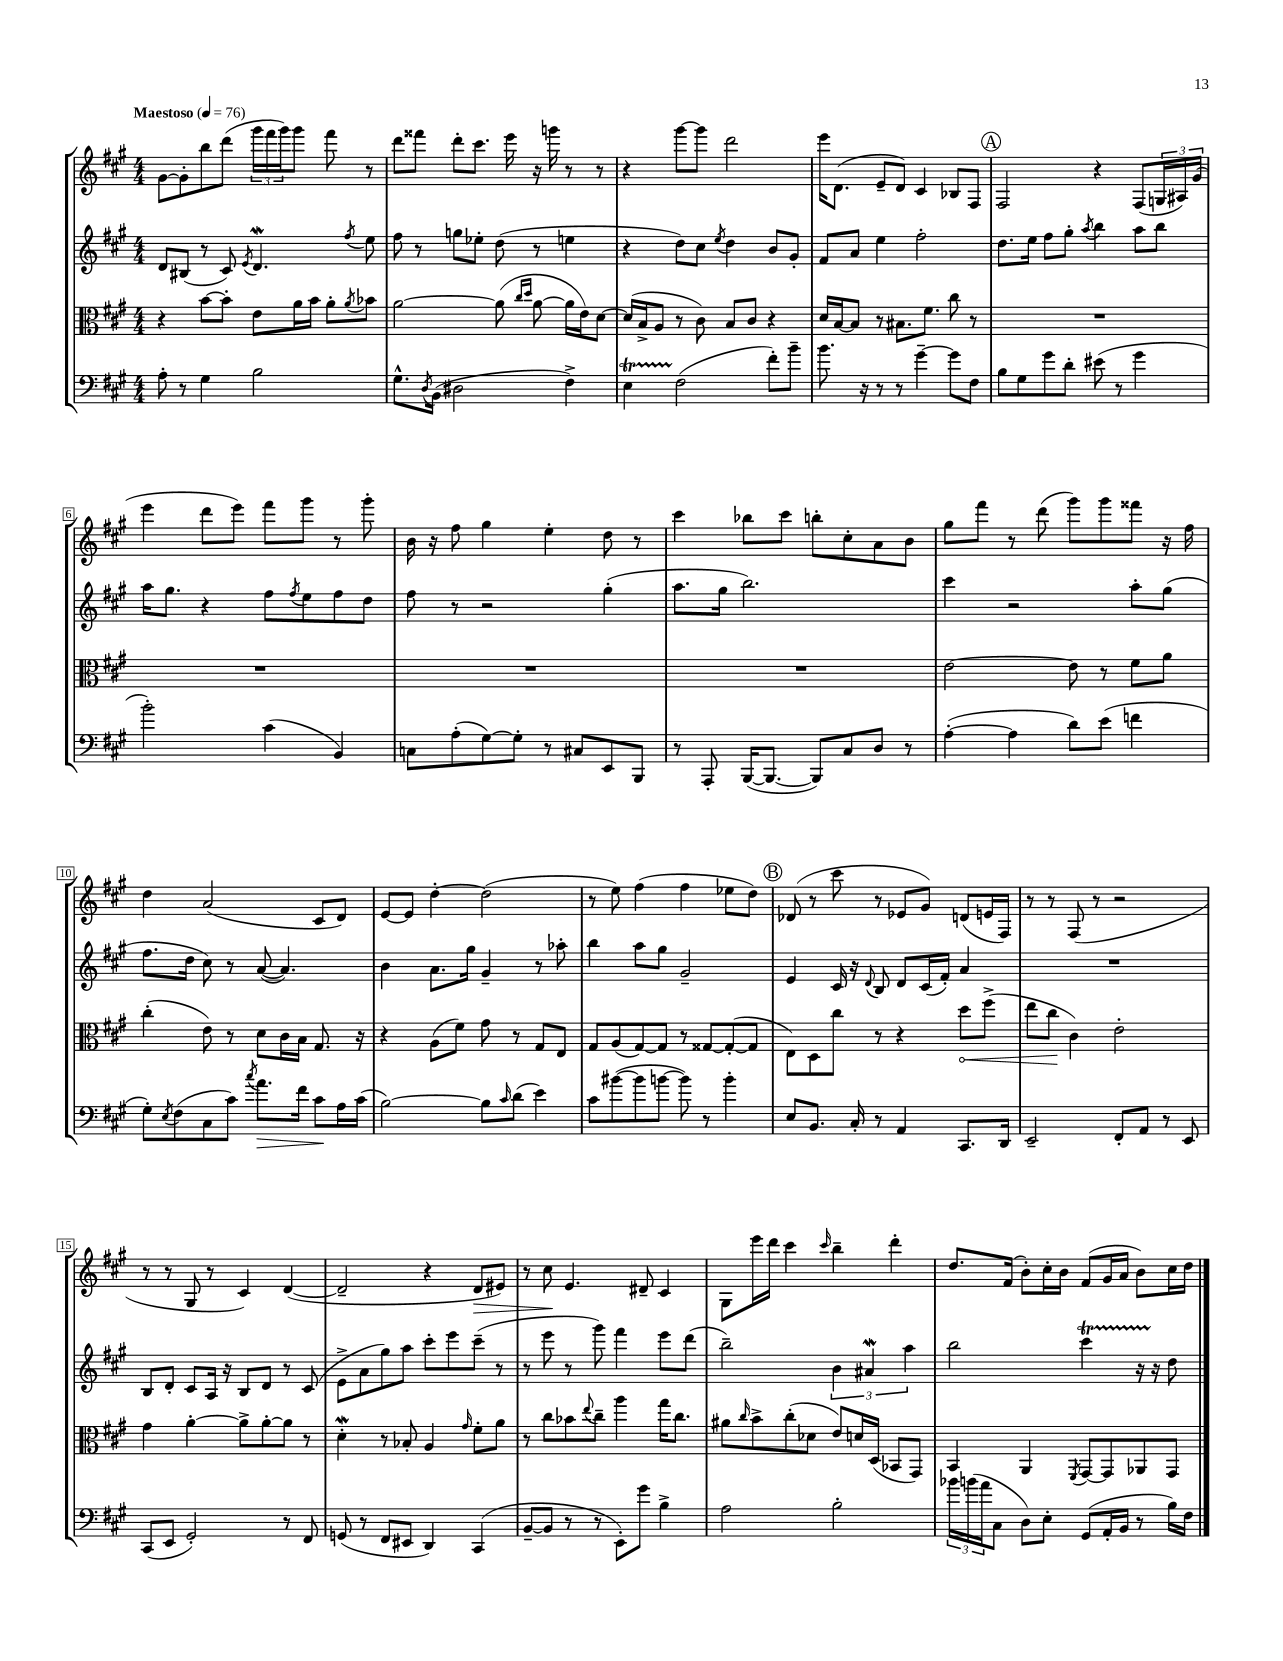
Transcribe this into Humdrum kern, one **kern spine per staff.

**kern	**kern	**kern	**kern
*staff4	*staff3	*staff2	*staff1
*clefF4	*clefC3	*clefG2	*clefG2
*k[f#c#g#]	*k[f#c#g#]	*k[f#c#g#]	*k[f#c#g#]
*M4/4	*M4/4	*M4/4	*M4/4
*MM76	*MM76	*MM76	*MM76
8A'	4r	8d	[8g#
8r	.	(8B#	8g#']
4G#	[8b	8r	8bb
.	8b']	8c#)	(8ddd
.	.	8qe	.
2B	8e	4.d	24ggg#
.	.	.	24fff#
.	.	.	24ggg#)
.	16a	.	8ggg#
.	16b	.	.
.	8a'	.	8fff#
.	8qa	8qff#	.
.	8b-	8ee	8r
=	=	=	=
8.G#^^	[2a	8ff#	8ddd
.	.	8r	8fff##
8qD	.	.	.
(16BB	.	.	.
2D#	.	8gg	8ddd'
.	.	8ee-'	8.ccc#
.	(8a]	(8dd	.
.	.	.	16eee
.	16qqcc#	.	.
.	16qqdd	.	.
.	[8a	8r	16r
.	.	.	16ggg
4F#^)	16a]	4ee	8r
.	16e)	.	.
.	[8d	.	8r
=	=	=	=
4E	(16d]	4r	4r
.	16B^	.	.
.	8A	.	.
(2F#	8r	8dd)	[8ggg#
.	8c#)	8cc#	8ggg#]
.	.	8qee	.
.	8B	4dd	2ddd
.	8c#	.	.
8f#')	4r	8b	.
8b~	.	8g#'	.
=	=	=	=
8.b	16d	8f#	16eee
.	[16B	.	(8.d
.	8B]	8a	.
16r	.	.	.
8r	8r	4ee	8e~
8r	8.B#	.	8d)
[4g#~	.	2ff#'	4c#
.	8.f#	.	.
8g#]	8cc#	.	8B-
8F#	8r	.	8F#
=	=	=	=
8B	1r	8.dd	2F#
8G#	.	.	.
.	.	16ee	.
8g#	.	8ff#	.
8d'	.	8gg#'	.
.	.	8qaa	.
(8e#	.	4bb	4r
8r	.	.	.
4g#	.	8aa	(8F#
.	.	8bb	24G
.	.	.	24A#)
.	.	.	(24g#
=	=	=	=
2b')	1r	16aa	4eee
.	.	8.gg#	.
.	.	4r	8ddd
.	.	.	8eee)
(4c#	.	8ff#	8fff#
.	.	8qff#	.
.	.	8ee	8ggg#
4BB)	.	8ff#	8r
.	.	8dd	8ggg#'
=	=	=	=
8C	1r	8ff#	16b
.	.	.	16r
(8A'	.	8r	8ff#
[8G#)	.	2r	4gg#
8G#']	.	.	.
8r	.	.	4ee'
8C#	.	.	.
8EE	.	(4gg#'	8dd
8BBB	.	.	8r
=	=	=	=
8r	1r	8.aa	4ccc#
8AAA'	.	.	.
.	.	16gg#	.
([16BBB	.	2.bb)	8bb-
8.BBB_	.	.	.
.	.	.	8ccc#
8BBB])	.	.	8bb'
8C#	.	.	8cc#'
8D	.	.	8a
8r	.	.	8b
=	=	=	=
([4A'	[2e	4ccc#	8gg#
.	.	.	8fff#
4A]	.	2r	8r
.	.	.	(8ddd
8d)	8e]	.	8ggg#)
(8e	8r	.	8ggg#
4f	8f#	8aa'	8fff##
.	8a	(8gg#	16r
.	.	.	16ff#
=	=	=	=
8G#')	(4cc#'	8.ff#	4dd
8qE	.	.	.
(8F#	.	.	.
.	.	16dd	.
8C#	8e)	8cc#)	(2a
8c#)	8r	8r	.
8qcc#	.	.	.
8.a	8d	([8a	.
.	16c#	4.a])	.
16f#	16B	.	.
8c#	8.G#	.	8c#
16A	.	.	8d)
(16c#	16r	.	.
=	=	=	=
[2B)	4r	4b	[8e
.	.	.	8e]
.	(8A	8.a	[4dd'
.	8f#)	.	.
.	.	16gg#	.
8B]	8g#	4g#~	(2dd]
16qqc#	.	.	.
(8d	8r	.	.
4e)	8G#	8r	.
.	8E	8aa-'	.
=	=	=	=
8c#	8G#	4bb	8r
([8b#	(8A	.	8ee)
8b#]	[8G#)	8aa	(4ff#
[8b	8G#]	8gg#	.
8b])	8r	2g#~	4ff#
8r	[8G##	.	.
4b'	(8G##'_	.	8ee-
.	8G##]	.	8dd)
=	=	=	=
8E	8E)	4e	(8d-
8.BB	8D	.	8r
.	8cc#	16c#	8ccc#
16C#'	.	16r	.
.	.	8qqd	.
8r	8r	8B	8r
4AA	4r	8d	8e-
.	.	(16c#	8g#)
.	.	16f#')	.
8.CC#	8dd	4a	(8d
.	(8ff#^	.	16e
16DD	.	.	16F#)
=	=	=	=
2EE~	8ee	1r	8r
.	8cc#	.	8r
.	4c#)	.	(8F#
.	.	.	8r
8FF#'	2e'	.	2r
8AA	.	.	.
8r	.	.	.
8EE	.	.	.
=	=	=	=
(8CC#	4g#	8B	8r
8EE	.	8d'	8r
2GG#')	[4a'	8c#	8G#
.	.	16A	8r
.	.	16r	.
.	8a^]	8B	4c#)
.	[8a'	8d	.
8r	8a]	8r	([4d
8FF#	8r	(8c#	.
=	=	=	=
(8GG	4d'	8e^	2d~]
8r	.	8a	.
8FF#	8r	8gg#)	.
8EE#	8B-'	8aa	.
4DD)	4A	8ccc#'	4r
.	.	8eee	.
.	16qqg#	.	.
(4CC#	8f#'	(8ccc#~	8d
.	8a	8r	8e#)
=	=	=	=
[8BB~	8r	8r	8r
8BB]	8cc#	8eee	8cc#
8r	8b-	8r	4.e
.	8qqee	.	.
8r	8cc#~	8ggg#)	.
8EE')	4aa	4fff#	.
8g#	.	.	8d#~
4B^	16gg#	8eee	4c#
.	8.cc#	.	.
.	.	(8ddd	.
=	=	=	=
2A	8a#	2bb~)	8G#
.	16qqcc#	.	.
.	8b^	.	16eee
.	.	.	16ddd
.	(8cc#'	.	4ccc#
.	8d-	.	.
.	.	.	16qqccc#
2B'	8e)	6b	4bb~
.	16d	.	.
.	.	6a#	.
.	(16D	.	.
.	8BB-	.	4ddd'
.	.	6aa	.
.	8GG#)	.	.
=	=	=	=
24b-	4BB	2bb	8.dd
(24b	.	.	.
24a	.	.	.
8C#	.	.	.
.	.	.	(16f#
8D)	4AA	.	8b')
8E'	.	.	16cc#'
.	.	.	16b
.	8qFF#	.	.
(8GG#	[8GG#	4ccc#	(8f#
16AA'	8GG#]	.	16g#
16BB	.	.	16a
8r	8AA-	16r	8b)
.	.	16r	.
16B)	8GG#	8dd	16cc#
16F#	.	.	16dd
==	==	==	==
*-	*-	*-	*-
